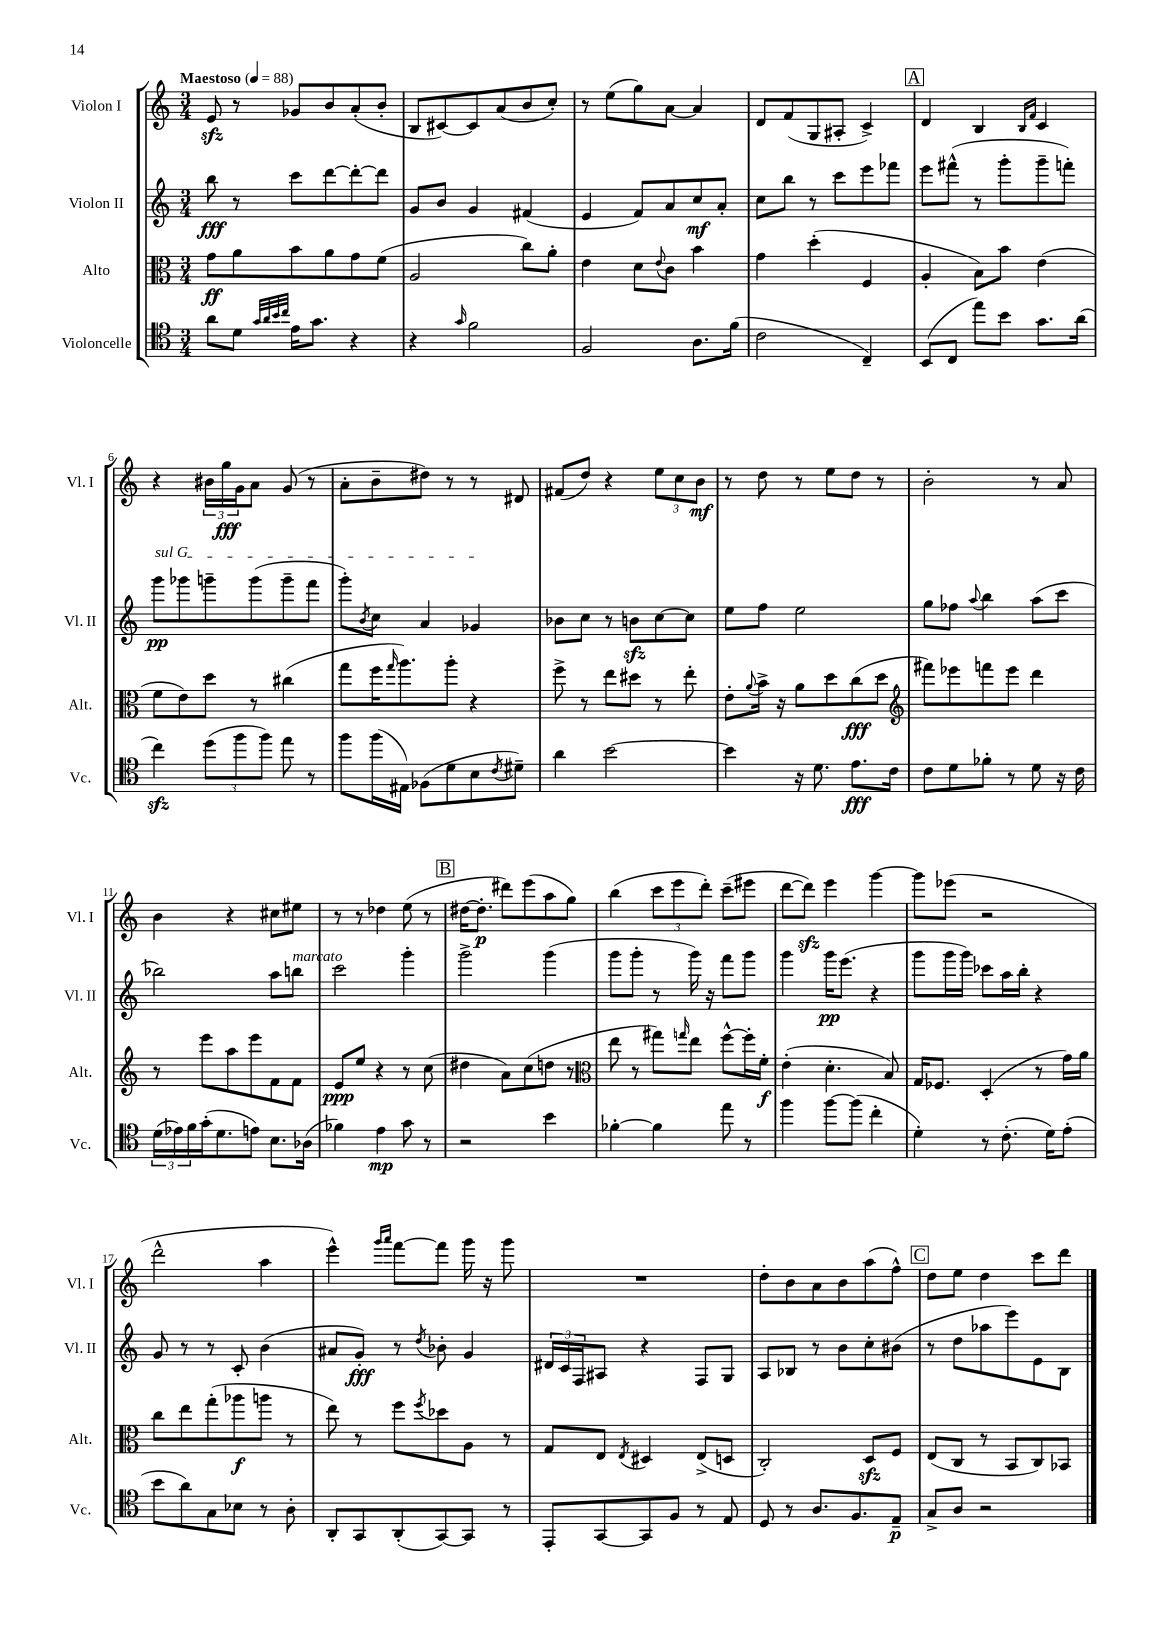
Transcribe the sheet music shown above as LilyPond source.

<<
\new StaffGroup <<
\new Staff = "s0" \with { instrumentName = "Violon I" shortInstrumentName = "Vl. I" } {
    \clef treble \key c \major \numericTimeSignature \time 3/4 \tempo "Maestoso" 4 = 88
    e'8\sfz r8 ges'8 b'8 a'8-.( b'8-. |
    b8 cis'8~) cis'8 a'8( b'8 c''8-.) |
    r8 e''8( g''8) a'8~ a'4 |
    d'8 f'8( g8 ais8-. c'4->) |
    \mark \markup { \box "A" } d'4 b4 \grace { b16 f'16 } c'4 |
    r4 \tuplet 3/2 { bis'16 g''16\fff g'16 } a'8 g'8( r8 |
    a'8-. b'8-- dis''8) r8 r8 dis'8 |
    fis'8( d''8) r4 \tuplet 3/2 { e''8 c''8 b'8\mf } |
    r8 d''8 r8 e''8 d''8 r8 |
    b'2-. r8 a'8 |
    b'4 r4 cis''8 eis''8 |
    r8 r8 des''4 e''8( r8 |
    \mark \markup { \box "B" } dis''16~ dis''8.-.\p dis'''8) e'''8( a''8 g''8) |
    b''4( \tuplet 3/2 { c'''8 e'''8 d'''8-.) } c'''8--( eis'''8 |
    d'''8~ d'''8\sfz) e'''4 g'''4~ |
    g'''8 ees'''8( r2 |
    d'''2-^ a''4 |
    e'''4-^) \grace { g'''16 a'''16 } f'''8~ f'''8 g'''16 r16 g'''8 |
    R2. |
    d''8-. b'8 a'8 b'8 a''8( f''8-^) |
    \mark \markup { \box "C" } d''8 e''8 d''4 c'''8 d'''8 \bar "|." |
}
\new Staff = "s1" \with { instrumentName = "Violon II" shortInstrumentName = "Vl. II" } {
    \clef treble \key c \major \numericTimeSignature \time 3/4
    b''8\fff r8 c'''8 d'''8~ d'''8~-. d'''8 |
    g'8 b'8 g'4 fis'4( |
    e'4 f'8) a'8 c''8\mf a'8-. |
    c''8 b''8 r8 c'''8 e'''8 fes'''8 |
    \mark \markup { \box "A" } e'''8 fis'''8-^( r8 g'''8-. g'''8-- f'''8-.) |
    \once \override TextSpanner.bound-details.left.text = \markup { \italic "sul G" } g'''8\pp\startTextSpan ges'''8 g'''8-- g'''8( g'''8-- f'''8 |
    g'''8-.) \acciaccatura { b'8 } c''8 a'4 ges'4\stopTextSpan |
    bes'8 c''8 r8 b'8\sfz c''8~ c''8 |
    e''8 f''8 e''2 |
    g''8 fes''8 \appoggiatura { a''8 } b''4 a''8( c'''8 |
    bes''2) a''8 b''8^\markup { \italic "marcato" } |
    c'''2 g'''4-. |
    \mark \markup { \box "B" } g'''2-> g'''4( |
    g'''8 g'''8-. r8 g'''16) r16 f'''8 g'''8 |
    g'''4 g'''16\pp e'''8.( r4 |
    g'''8 g'''16 g'''16) ces'''8 a''16 b''16-. r4 |
    g'8 r8 r8 c'8-. b'4( |
    ais'8 g'8-.\fff) r8 \acciaccatura { d''8 } bes'8-. g'4 |
    \tuplet 3/2 { dis'16 c'16 f16 } ais8 r4 f8 g8 |
    a8 bes8 r8 b'8 c''8-. bis'8( |
    \mark \markup { \box "C" } r8 d''8 aes''8 e'''8) e'8 b8 \bar "|." |
}
\new Staff = "s2" \with { instrumentName = "Alto" shortInstrumentName = "Alt." } {
    \clef alto \key c \major \numericTimeSignature \time 3/4
    g'8\ff a'8 b'8 a'8 g'8 f'8( |
    a2 c''8) a'8-. |
    e'4 d'8 \appoggiatura { e'8 } c'8 b'4 |
    g'4 d''4-.( f4 |
    \mark \markup { \box "A" } a4-. b8) b'8 e'4( |
    f'8 e'8) d''8 r8 cis''4( |
    g''8 f''16 \grace { g''16 } a''8.) a''8-. r4 |
    f''8-> r8 e''8 dis''8 r8 e''8-. |
    e'8-. \appoggiatura { a'8 } b'16-> r16 a'8 d''8 c''8\fff( d''8 |
    \clef treble fis'''8) ees'''8 f'''8 ees'''8 d'''4 |
    r8 e'''8 a''8 e'''8 f'8 f'8 |
    e'8\ppp e''8 r4 r8 c''8( |
    \mark \markup { \box "B" } dis''4 a'8) c''8( d''8 r8 |
    \clef alto e''8 r8 gis''8) \grace { g''16 } e''8 f''8~-^ f''16-. f'16-.\f |
    e'4-.( d'4.-. b8) |
    g16 fes8. d4-.( r8 g'16) a'16 |
    c''8 e''8 g''8-.( aes''8\f a''8 r8 |
    e''8) r8 f''8 \acciaccatura { f''8 } des''8 a8 r8 |
    g8 e8 \acciaccatura { e8 } dis4 e8->( d8 |
    c2-.) d8\sfz f8 |
    \mark \markup { \box "C" } e8( c8 r8 b,8 c8) bes,8 \bar "|." |
}
\new Staff = "s3" \with { instrumentName = "Violoncelle" shortInstrumentName = "Vc." } {
    \clef tenor \key c \major \numericTimeSignature \time 3/4
    a'8 d'8 \grace { g'32 a'32 b'32 c''32 } e'16 g'8. r4 |
    r4 \grace { g'16 } f'2 |
    f2 a8. f'16( |
    c'2 c4--) |
    \mark \markup { \box "A" } b,8( c8 e''8) b'8 g'8. a'16( |
    c''4\sfz) \tuplet 3/2 { d''8( f''8 f''8) } e''8 r8 |
    f''8 f''16( eis16) fes8( d'8 b8 \acciaccatura { c'8 } dis'8--) |
    a'4 b'2~ |
    b'4 r16 d'8. e'8.\fff c'16 |
    c'8 d'8 fes'8-. r8 d'8 r16 c'16 |
    \tuplet 3/2 { d'16( ees'16) f'16 } g'16-.( d'8. e'8) b8. aes16( |
    fes'4) e'4\mp g'8 r8 |
    \mark \markup { \box "B" } r2 b'4 |
    fes'4~-. fes'4 e''8 r8 |
    f''4 f''8~ f''8( c''4-. |
    d'4-.) r8 c'8.-.( d'16) e'8-.( |
    b'8 a'8) g8 bes8 r8 a8-. |
    a,8-. g,8 a,8-.( g,8~) g,8 r8 |
    e,8-. g,8~ g,8 f8 r8 e8 |
    d8 r8 a8. f8. e8--\p |
    \mark \markup { \box "C" } g8-> a8 r2 \bar "|." |
}
>>
>>
